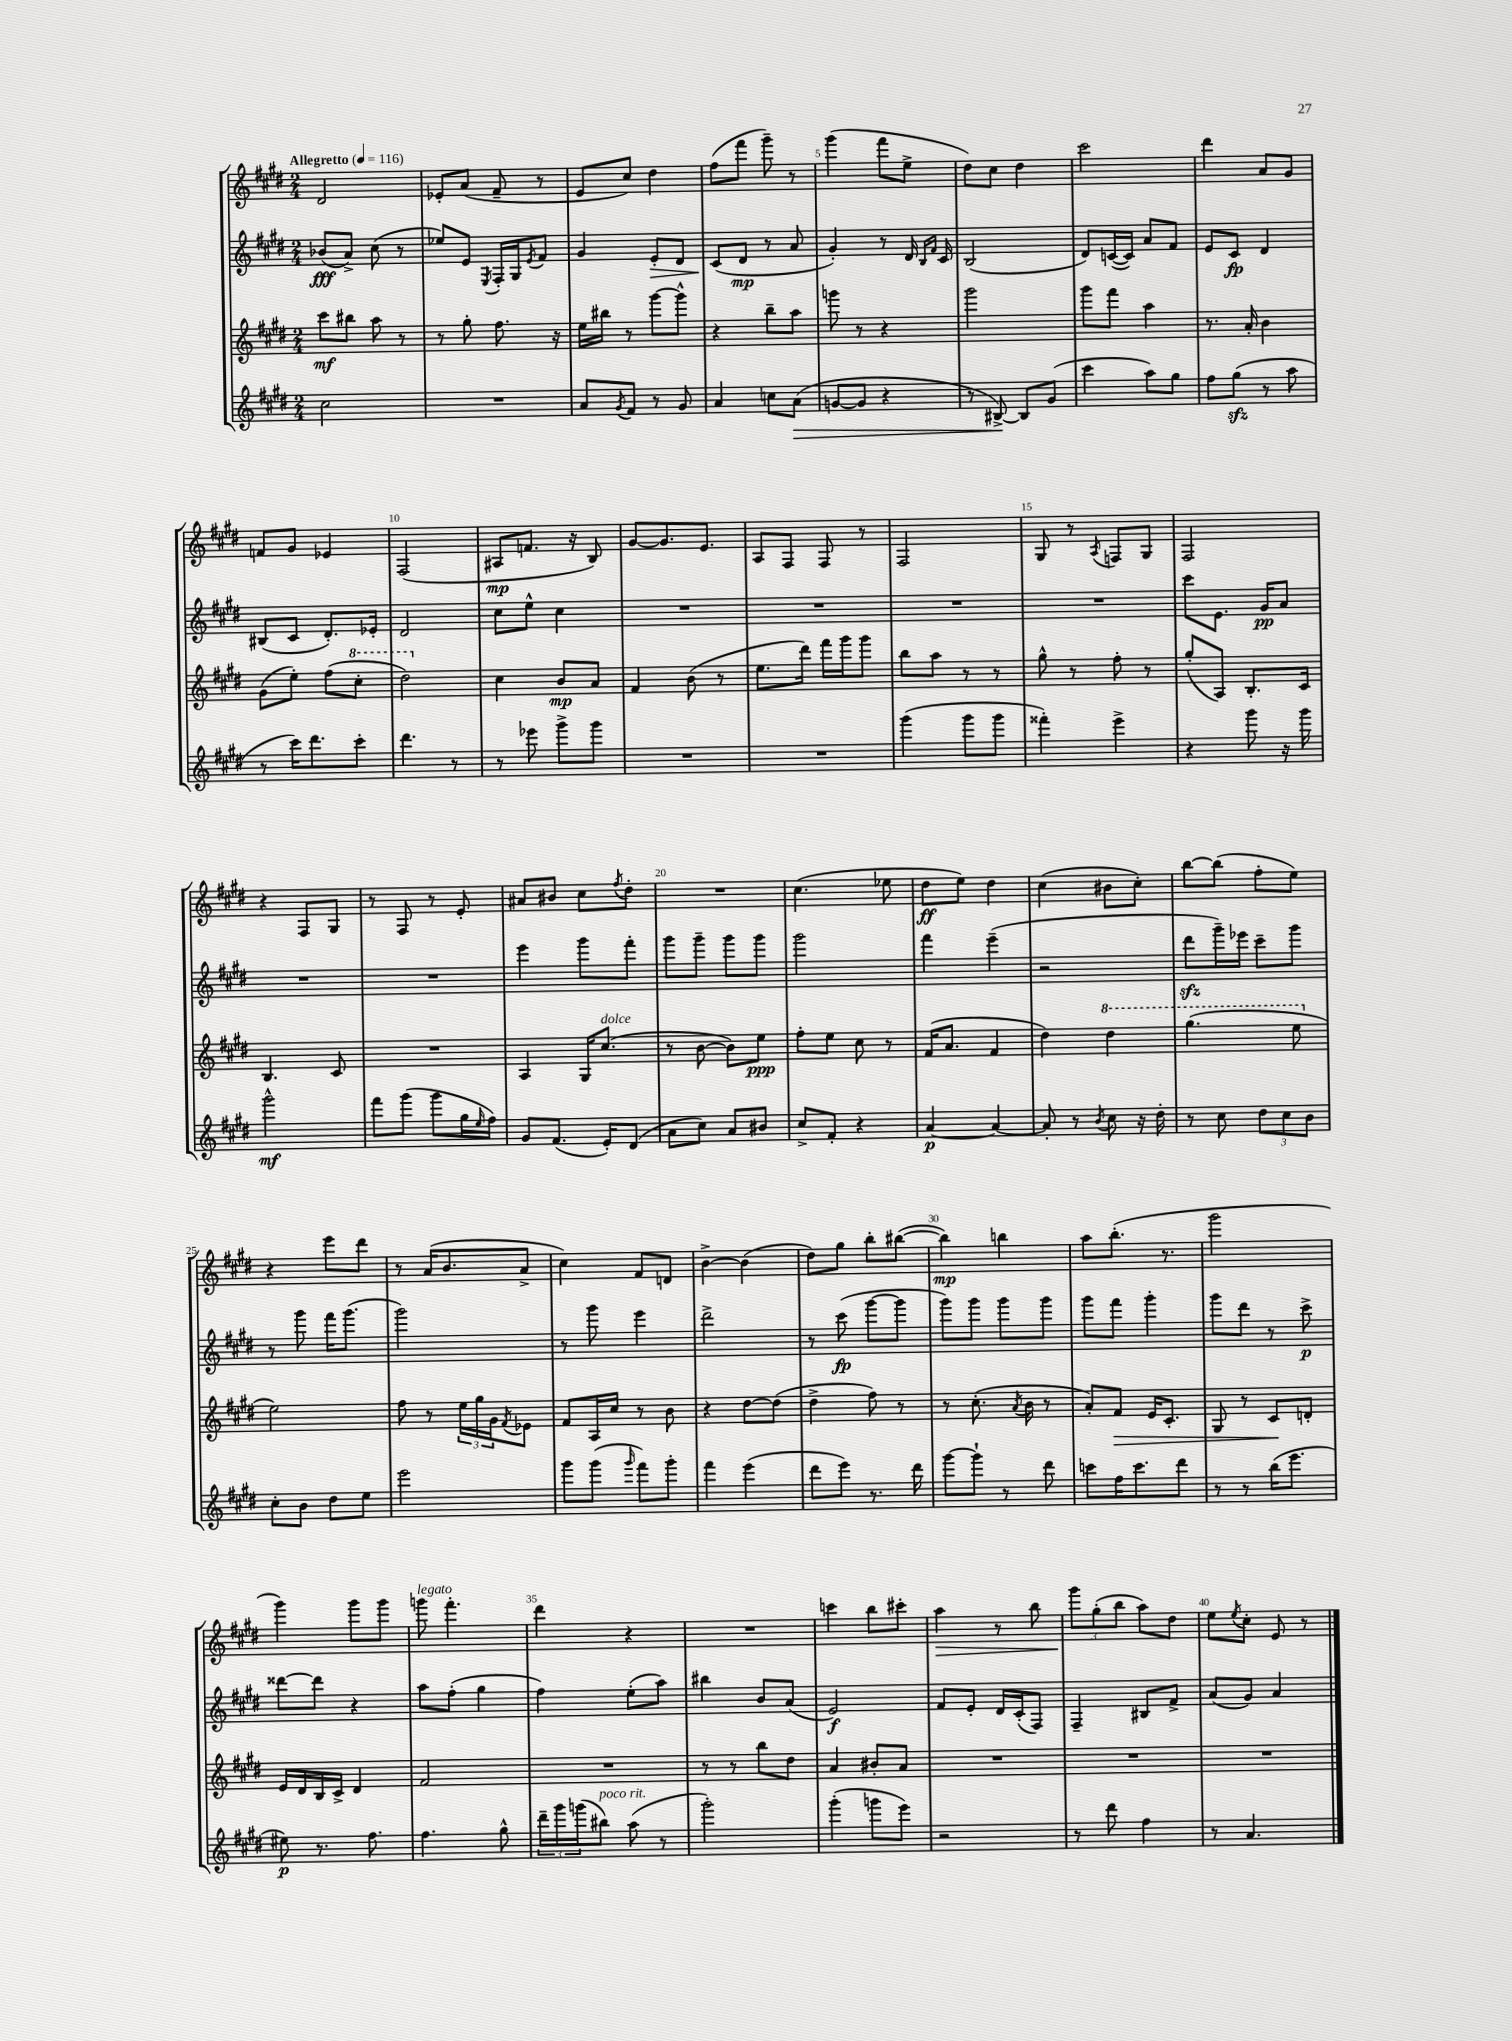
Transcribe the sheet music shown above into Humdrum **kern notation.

**kern	**kern	**kern	**kern
*staff4	*staff3	*staff2	*staff1
*clefG2	*clefG2	*clefG2	*clefG2
*k[f#c#g#d#]	*k[f#c#g#d#]	*k[f#c#g#d#]	*k[f#c#g#d#]
*M2/4	*M2/4	*M2/4	*M2/4
*MM116	*MM116	*MM116	*MM116
2cc#\	8ccc#\L	(8b-/L	2d#/
.	8bb#\J	8a^/J)	.
.	8aa\	(8cc#\	.
.	8r	8r	.
=	=	=	=
2r	8r	8ee-/L)	8e-'/L
.	8gg#'\	8e/J	(8a/J
.	.	8qE/	.
.	8.ff#\	16F#'/LL	8f#~/
.	.	16G#/J	.
.	.	8qe/	.
.	.	8f#/J	8r
.	16r	.	.
=	=	=	=
8a/L	16ee\LL	4g#/	8e/L
.	16bb#\JJ	.	.
8qg#/	.	.	.
8f#/J	8r	.	8cc#/J)
8r	[8ggg#\L	8e'/L	4dd#\
8g#/	8ggg#^^\]J	8d#/J	.
=	=	=	=
4a/	4r	(8c#/L	(8ff#\L
.	.	8d#/J	8fff#\J
8cc\L	8bb~\L	8r	8ggg#~\)
(8a\J	8aa\J	8a/	8r
=	=	=	=
[8g/L	8ggg\	4g#'/)	(4ggg#\
8g/]J	8r	.	.
4r	4r	8r	8fff#\L
.	.	16d#/	8ee^\J
.	.	16qqB/LL	.
.	.	16qqf#/JJ	.
.	.	16c#/	.
=	=	=	=
8r	2ggg#\	(2B/	8dd#\L)
[8B#^/)	.	.	8cc#\J
8B#/]L	.	.	4dd#\
(8g#/J	.	.	.
=	=	=	=
4ccc#\	8ggg#\L	8d#/L)	2ccc#\
.	8fff#\J	([16c/L	.
.	.	16c/]JJ)	.
8aa\L)	4aa\	8a/L	.
8gg#\J	.	8f#/J	.
=	=	=	=
8ff#\L	8.r	8e/L	4ddd#\
(8gg#\J	.	8c#/J	.
.	16a'/	.	.
8r	4b\	4d#/	8a/L
8aa\	.	.	8g#/J
=	=	=	=
8r	(8g#\L	(8B#/L	8f/L
16ccc#\LK)	8ee'\J)	8c#/J	8g#/J
8.ddd#\	.	.	.
.	(8ff#\L	8.d#'/L)	4e-/
8ccc#'\J	8ccc#'\J	.	.
.	.	16e-'/Jk	.
=	=	=	=
4.ddd#\	2ddd#\)	2d#/	(2F#/
8r	.	.	.
=	=	=	=
8r	4cc#\	8cc#\L	8A#/L
8eee-\	.	8ee^^\J	8.f/J
8ggg#^\L	8b/L	4cc#\	.
.	.	.	16r
8ggg#\J	8a/J	.	8B/)
=	=	=	=
2r	4f#/	2r	[8g#/L
.	.	.	8.g#/]
.	(8b\	.	.
.	.	.	8.e/J
.	8r	.	.
=	=	=	=
2r	8.ee\L	2r	8A/L
.	.	.	8F#/J
.	16ddd#\Jk)	.	.
.	16fff#\LL	.	8F#/
.	16ggg#\J	.	.
.	8ggg#\J	.	8r
=	=	=	=
(4ggg#\	8bb\L	2r	2F#/
.	8aa\J	.	.
8ggg#\L	8r	.	.
8ggg#\J	8r	.	.
=	=	=	=
4fff##'\)	8gg#^^\	2r	8G#/
.	8r	.	8r
.	.	.	8qA/
4eee^\	8ff#'\	.	8F/L
.	8r	.	8G#/J
=	=	=	=
4r	(8gg#'/L	8ccc#\L	2F#/
.	8A/J)	8.e\J	.
8ggg#\	8.B'/L	.	.
.	.	16g#/LK	.
16r	.	8a/J	.
16ggg#\	16c#/Jk	.	.
=	=	=	=
2ggg#^^\	4.B/	2r	4r
.	.	.	8F#/L
.	8c#/	.	8G#/J
=	=	=	=
8fff#\L	2r	2r	8r
(8ggg#\J	.	.	8F#/
8ggg#\L	.	.	8r
16gg#\L	.	.	8e'/
16qqee/	.	.	.
16ff#\JJ)	.	.	.
=	=	=	=
8g#/L	4A/	4eee\	8a#/L
(8.f#/J	.	.	8b#/J
.	16G#/LK	8ggg#\L	8cc#\L
16e'/LK)	(8.cc#/J	.	.
.	.	.	8qff#/
(8d#/J	.	8fff#'\J	8dd#'\J
=	=	=	=
8a\L	8r	8ggg#\L	2r
8cc#\J)	[8b\	8ggg#~\J	.
8a/L	8b\]L)	8ggg#\L	.
8b#/J	8ee\J	8ggg#\J	.
=	=	=	=
8cc#^/L	8ff#'\L	2ggg#\	(4.cc#\
8f#'/J	8ee\J	.	.
4r	8cc#\	.	.
.	8r	.	8ee-\
=	=	=	=
[4a/	(16f#/LK	4fff#\	8dd#\L
.	8.a/J	.	.
.	.	.	8ee\J)
4a/_	4f#/	(4eee~\	4dd#\
=	=	=	=
8a'/]	4dd#\)	2r	(4cc#\
8r	.	.	.
8qb/	.	.	.
8cc#\	4ddd#\	.	8b#\L
16r	.	.	8cc#'\J)
16dd#'\	.	.	.
=	=	=	=
8r	(4.ggg#\	8ddd#\L	[8bb\L
8cc#\	.	16ggg#~\L)	(8bb\]J
.	.	16eee-\JJ	.
12dd#\L	.	8ccc#~\L	8ff#'\L
12cc#\	.	.	.
.	8eee\	8ggg#\J	8ee\J)
12b\J	.	.	.
=	=	=	=
8cc#'\L	2ee\)	8r	4r
8b\J	.	8ggg#\	.
8dd#\L	.	16fff#\LK	8eee\L
.	.	(8.ggg#\J	.
8ee\J	.	.	8ddd#\J
=	=	=	=
2eee\	8ff#\	2ggg#\)	8r
.	8r	.	(16a/LK
.	.	.	8.b/
.	24ee\LL	.	.
.	24gg#\	.	.
.	24g#\J	.	.
.	8qf#/	.	.
.	8e-\J	.	8a^/J
=	=	=	=
8ggg#\L	8f#/L	8r	4cc#\)
(8ggg#\J	16A/L	8ggg#\	.
.	16cc#/JJ	.	.
16qqggg#/	.	.	.
8fff#\L)	8r	4eee\	8f#/L
8ggg#'\J	8b\	.	8d/J
=	=	=	=
4fff#\	4r	2ddd#^\	[4b^\
(4eee\	[8dd#\L	.	(4b\]
.	(8dd#\]J	.	.
=	=	=	=
8ddd#\L	4dd#^\	8r	8dd#\L)
8eee\J)	.	(8ccc#\	8gg#\J
8.r	8ff#\)	[8ggg#\L	8bb'\L
.	8r	8ggg#\]J	([8bb#\J
16ddd#\	.	.	.
=	=	=	=
[8ggg#\L	8r	8ggg#\L)	4bb#\])
8ggg#`\]J	(8.cc#'\	8ggg#\J	.
8r	.	8ggg#\L	4bb\
.	8qa/	.	.
.	16b\	.	.
8ddd#\	8r	8ggg#\J	.
=	=	=	=
8ccc\L	8a'/L)	8ggg#\L	8aa\L
16ff#\K	8f#/J	8fff#\J	(8.bb'\J
8.ccc\	.	.	.
.	16e/LK	4ggg#'\	.
.	8.c#'/J	.	8.r
8ddd#\J	.	.	.
=	=	=	=
8r	8G#/	8ggg#\L	2ggg#\
8r	8r	8ddd#\J	.
(16bb\LK	8c#/L	8r	.
8.eee\J	.	.	.
.	8d'/J	8ccc#^\	.
=	=	=	=
8ee#\)	16e/LL	[8ddd##\L	4ggg#\)
.	16d#/	.	.
8.r	16B/	8ddd##\]J	.
.	16c#^/JJ	.	.
.	4d#/	4r	8ggg#\L
8.ff#\	.	.	.
.	.	.	8ggg#\J
=	=	=	=
4.ff#\	2f#/	8aa\L	8ggg\
.	.	(8ff#'\J	4.fff#'\
.	.	4gg#\	.
8gg#^^\	.	.	.
=	=	=	=
24ddd#~\LL	2r	4ff#\)	4ddd#\
24ggg#\	.	.	.
(24ggg\J	.	.	.
8bb#\J)	.	.	.
(8aa\	.	(8ee'\L	4r
8r	.	8aa\J)	.
=	=	=	=
2ggg#'\)	8r	4bb#\	2r
.	8r	.	.
.	8bb\L	8b/L	.
.	8dd#\J	(8a/J	.
=	=	=	=
(4ggg#'\	4a/	2e/)	4ccc\
8ggg\L	8b#'/L	.	8bb\L
8eee\J)	8a/J	.	8ccc#'\J
=	=	=	=
2r	2r	8f#/L	4aa\
.	.	8e'/J	.
.	.	16d#/LL	8r
.	.	(16c#'/J	.
.	.	8F#/J)	8bb\
=	=	=	=
8r	2r	4F#~/	12ggg#\L
.	.	.	(12gg#'\
8ddd#\	.	.	.
.	.	.	12bb\J
4ff#\	.	8B#/L	8aa\L)
.	.	8f#^/J	8dd#\J
=	=	=	=
8r	2r	(8a/L	8ee\L
.	.	.	8qee/
4.a/	.	8g#/J)	8cc#'\J
.	.	4a/	8e/
.	.	.	8r
==	==	==	==
*-	*-	*-	*-
